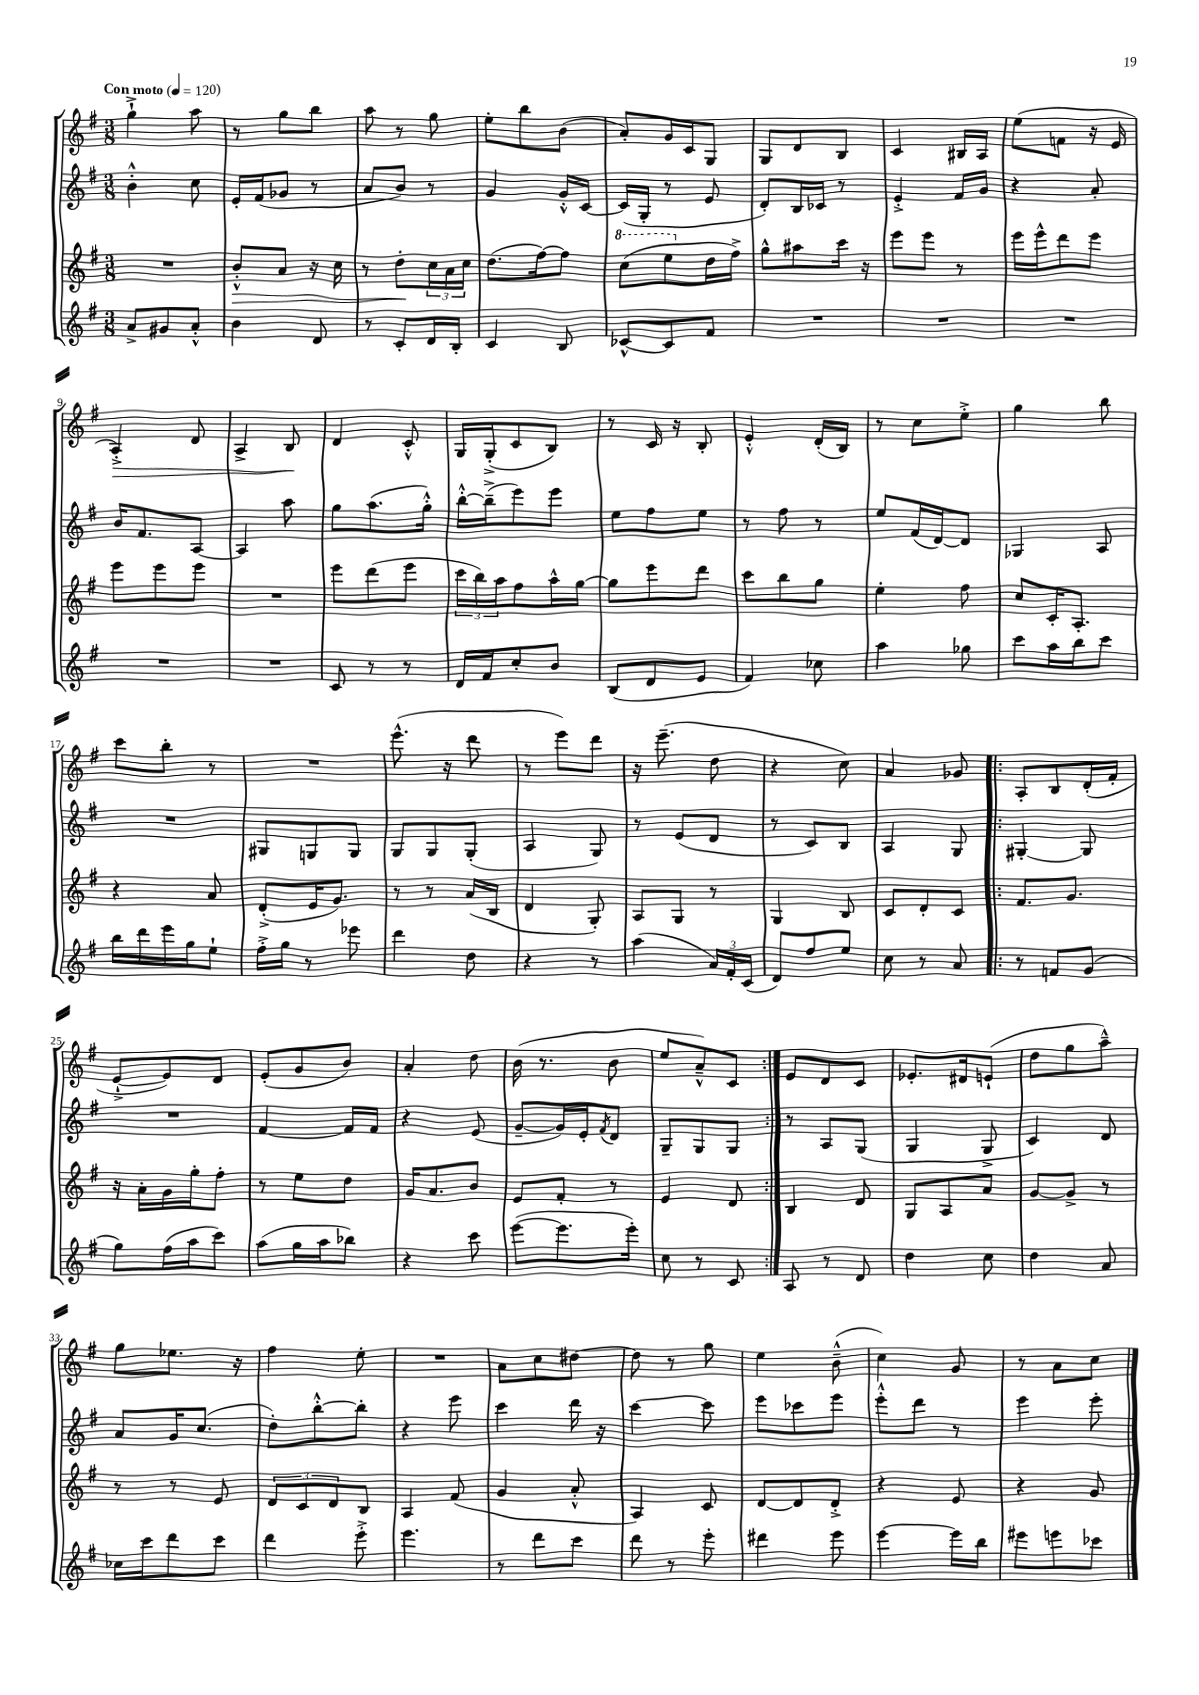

**kern	**kern	**dynam	**kern	**kern	**dynam
*part4	*part3	*part3	*part2	*part1	*part1
*staff4	*staff3	*staff3	*staff2	*staff1	*staff1
*clefG2	*clefG2	*	*clefG2	*clefG2	*
*k[f#]	*k[f#]	*	*k[f#]	*k[f#]	*
*M3/8	*M3/8	*	*M3/8	*M3/8	*
*MM120	*MM120	*	*MM120	*MM120	*
=1	=1	=1	=1	=1	=1
!	!	!	!	!LO:TX:a:B:t=Con moto	!
8a^/L	4.r	.	4b'^^\	4gg`^\	.
8g#X/	.	.	.	.	.
8a'^^/J	.	.	8cc\	8aa\	.
=2	=2	=2	=2	=2	=2
!	!	!LO:HP:b	!	!	!
4b\	8b'^^/L	>	16e'/LL	8r	.
.	.	.	(16f#/J	.	.
.	8a/J	.	8g-X/J	8gg\L	.
8d/	16r	.	8r	8bb\J	.
.	16cc\	.	.	.	.
=3	=3	=3	=3	=3	=3
8r	8r	.	8a/L	8aa\	.
8c'/L	8dd'\L	.	8b/J)	8r	.
16d/L	24cc\L	]	8r	8gg\	.
.	24a\	.	.	.	.
16B'/JJ	.	.	.	.	.
.	24cc\JJ	.	.	.	.
=4	=4	=4	=4	=4	=4
4c/	(8.dd\L	.	4g/	8ee'\L	.
.	.	.	.	8bb\	.
.	[16ff#\k)	.	.	.	.
8B/	8ff#\J]	.	16g'^^/LL	(8b\J	.
.	.	.	[16c/JJ	.	.
=5	=5	=5	=5	=5	=5
*	*8va	*	*	*	*
[8c-X^^/L	(8ccc\L	.	(16c/LL]	8a'/L)	.
.	.	.	16G'/JJ	.	.
8c-/]	8eee\	.	8r	16g/L	.
.	.	.	.	16c/J	.
*	*X8va	*	*	*	*
8f#/J	16dd\L	.	8e/	8G/J	.
.	16ff#^\JJ)	.	.	.	.
=6	=6	=6	=6	=6	=6
4.r	8gg^^\L	.	8d'/L)	8G/L	.
.	8aa#X\	.	16B/L	8d/	.
.	.	.	16c-X/JJ	.	.
.	16ccc\Jk	.	8r	8B/J	.
.	16r	.	.	.	.
=7	=7	=7	=7	=7	=7
4.r	8eee\L	.	4e'^/	4c/	.
.	8eee\J	.	.	.	.
.	8r	.	16f#/LL	16B#X/LL	.
.	.	.	16g/JJ	16A/JJ	.
=8	=8	=8	=8	=8	=8
4.r	16eee\LL	.	4r	(8ee\L	.
.	16eee^^\J	.	.	.	.
.	8ddd\	.	.	8fn\J	.
.	8eee\J	.	8a'/	16r	.
.	.	.	.	16e/	.
!!LO:LB:g=z
=9	=9	=9	=9	=9	=9
!	!	!	!	!	!LO:HP:b
4.r	8eee\L	.	16b/KL	4A'^/)	>
.	.	.	8.f#/	.	.
.	8eee\	.	.	.	.
.	8eee\J	.	[8A/J	8d/	.
=10	=10	=10	=10	=10	=10
4.r	4.r	.	4A/]	4A^/	.
.	.	.	8aa\	8B/	.
.	.	.	.	.	]
=11	=11	=11	=11	=11	=11
8c/	8eee\L	.	8gg\L	4d/	.
8r	(8ddd\	.	(8.aa\	.	.
8r	8eee\J	.	.	8c'^^/	.
.	.	.	16gg'^^\Jk)	.	.
=12	=12	=12	=12	=12	=12
16d/LL	24ccc\LL	.	[16bb'^^\LL	16G/LL	.
.	24bb\)	.	.	.	.
16f#/J	.	.	(16bb~^\J]	(16G'^/J	.
.	24aa\J	.	.	.	.
8cc'/	8ff#\	.	8eee\)	8c/	.
8b/J	16aa^^\L	.	8eee\J	8B/J)	.
.	[16gg\JJ	.	.	.	.
=13	=13	=13	=13	=13	=13
(8B/L	8gg\L]	.	8ee\L	8r	.
8d/	8eee\	.	8ff#\	16c/	.
.	.	.	.	16r	.
8e/J	8ddd\J	.	8ee\J	8B'/	.
=14	=14	=14	=14	=14	=14
4f#/)	8ccc\L	.	8r	4e'^^/	.
.	8bb\	.	8ff#\	.	.
8cc-X\	8gg\J	.	8r	(16d'/LL	.
.	.	.	.	16B/JJ)	.
=15	=15	=15	=15	=15	=15
4aa\	4ee'\	.	8ee/L	8r	.
.	.	.	(16f#/L	8cc\L	.
.	.	.	[16d/J)	.	.
8gg-X\	8ff#\	.	8d/J]	8ee'^\J	.
=16	=16	=16	=16	=16	=16
8ccc\L	8cc/L	.	4G-X/	4gg\	.
16aa\L	16c'/K	.	.	.	.
16bb\J	8.A'/J	.	.	.	.
8ccc\J	.	.	8A/	8bb\	.
!!LO:LB:g=z
=17	=17	=17	=17	=17	=17
16bb\LL	4r	.	4.r	8ccc\L	.
16ddd\	.	.	.	.	.
16eee\	.	.	.	8bb'\J	.
16gg\J	.	.	.	.	.
8ee`\J	8a/	.	.	8r	.
=18	=18	=18	=18	=18	=18
16ff#'^\LL	(8d'^/L	.	8G#X/L	4.r	.
16gg\JJ	.	.	.	.	.
8r	16e/K	.	8Gn/	.	.
.	8.g/J)	.	.	.	.
8eee-X\	.	.	8G/J	.	.
=19	=19	=19	=19	=19	=19
4ddd\	8r	.	8G/L	(8.eee^^\	.
.	8r	.	8G/	.	.
.	.	.	.	16r	.
8dd\	(16a/LL	.	(8G'/J	8ddd\	.
.	16B/JJ	.	.	.	.
=20	=20	=20	=20	=20	=20
4r	4d/	.	4A/	8r	.
.	.	.	.	8eee\L)	.
8r	8G'/)	.	8G/)	8ddd\J	.
=21	=21	=21	=21	=21	=21
(4aa\	8A/L	.	8r	16r	.
.	.	.	.	(8.eee~\	.
.	8G/J	.	(8e/L	.	.
24a/LL)	8r	.	8d/J	8dd\	.
24f#'/	.	.	.	.	.
(24c/JJ	.	.	.	.	.
=22	=22	=22	=22	=22	=22
8d/L)	4G/	.	8r	4r	.
8ff#/	.	.	8c/L)	.	.
8ee/J	8B/	.	8B/J	8cc\)	.
=23	=23	=23	=23	=23	=23
8cc\	8c/L	.	4A/	4a/	.
8r	8d'/	.	.	.	.
8a/	8c/J	.	8G/	8g-X/	.
=24!|:	=24!|:	=24!|:	=24!|:	=24!|:	=24!|:
8r	8.f#/L	.	[4G#X'/	8A'/L	.
8fn/L	.	.	.	8B/	.
.	8.g/J	.	.	.	.
(8g/J	.	.	8G#/]	(16d'/L	.
.	.	.	.	16f#'/JJ	.
!!LO:LB:g=z
=25	=25	=25	=25	=25	=25
8gg\L)	16r	.	4.r	[8e`^/L	.
.	16a'\LL	.	.	.	.
(16ff#\L	16g\	.	.	8e/])	.
16aa\J	16gg'\J	.	.	.	.
8ccc\J)	8ff#'\J	.	.	8d/J	.
=26	=26	=26	=26	=26	=26
(8aa\L	8r	.	[4f#/	(8e'/L	.
16gg\L	8ee\L	.	.	8g/	.
16aa\J	.	.	.	.	.
8bb-X\J)	8dd\J	.	16f#/LL]	8b/J)	.
.	.	.	16f#/JJ	.	.
=27	=27	=27	=27	=27	=27
4r	16g/KL	.	4r	4a'/	.
.	8.a/	.	.	.	.
8ccc\	8b/J	.	(8e/	8dd\	.
=28	=28	=28	=28	=28	=28
([8eee\L	8e/L	.	[8g~/L	(16b\	.
.	.	.	.	8.r	.
8.eee\]	8f#'/J	.	16g/L])	.	.
.	.	.	16e'/J	.	.
.	.	.	8qf#/	.	.
.	8r	.	8d/J	8b\	.
16eee'\Jk)	.	.	.	.	.
=29	=29	=29	=29	=29	=29
8cc\	4e/	.	8G~/L	8ee/L	.
8r	.	.	8G/	8a~^^/)	.
8c/	8d/	.	8G/J	8c/J	.
=30:|!	=30:|!	=30:|!	=30:|!	=30:|!	=30:|!
8A/	4B/	.	8r	8e/L	.
8r	.	.	8A/L	8d/	.
8d/	8d/	.	(8G/J	8c/J	.
=31	=31	=31	=31	=31	=31
4dd\	8G/L	.	4G/	8.e-X'/L	.
.	8A/	.	.	.	.
.	.	.	.	16d#X/k	.
8cc\	8a/J	.	8G^/	(8en`/J	.
=32	=32	=32	=32	=32	=32
4dd\	[8g/L	.	4c/)	8dd\L	.
.	8g^/J]	.	.	8gg\	.
8a/	8r	.	8d/	8aa~^^\J)	.
!!LO:LB:g=z
=33	=33	=33	=33	=33	=33
16cc-X\LL	8r	.	8a/L	8gg\L	.
16ccc\J	.	.	.	.	.
8ddd\	8r	.	16g/K	8.ee-X\J	.
.	.	.	(8.cc/J	.	.
8ccc\J	8e/	.	.	.	.
.	.	.	.	16r	.
=34	=34	=34	=34	=34	=34
4ddd\	12d/L	.	8dd'\L)	4ff#\	.
.	12c/	.	.	.	.
.	.	.	[8bb'^^\	.	.
.	12d/	.	.	.	.
8eee'^\	8B/J	.	8bb'\J]	8ee'\	.
=35	=35	=35	=35	=35	=35
4.eee\	4A/	.	4r	4.r	.
.	(8f#/	.	8eee\	.	.
=36	=36	=36	=36	=36	=36
8r	4g/	.	4ccc\	8a\L	.
8ddd\L	.	.	.	8cc\	.
8ccc\J	8a'^^/	.	16ddd\	[8dd#X\J	.
.	.	.	16r	.	.
=37	=37	=37	=37	=37	=37
8ddd\	4A/)	.	[4ccc\	8dd#\]	.
8r	.	.	.	8r	.
8eee'\	8c/	.	8ccc\]	8gg\	.
=38	=38	=38	=38	=38	=38
4ddd#X\	[8d/L	.	8eee\L	4ee\	.
.	8d/]	.	8ccc-X\	.	.
8eee\	8d'^/J	.	8eee\J	(8b~^^\	.
=39	=39	=39	=39	=39	=39
[4eee\	4r	.	8eee'^^\L	4cc\)	.
.	.	.	8ddd\J	.	.
16eee\LL]	8e/	.	8r	8g/	.
16bb\JJ	.	.	.	.	.
=40	=40	=40	=40	=40	=40
8eee#X\L	4r	.	4eee\	8r	.
8eeen\	.	.	.	8a\L	.
8ccc-X\J	8g/	.	8eee'\	8cc\J	.
==	==	==	==	==	==
*-	*-	*-	*-	*-	*-
